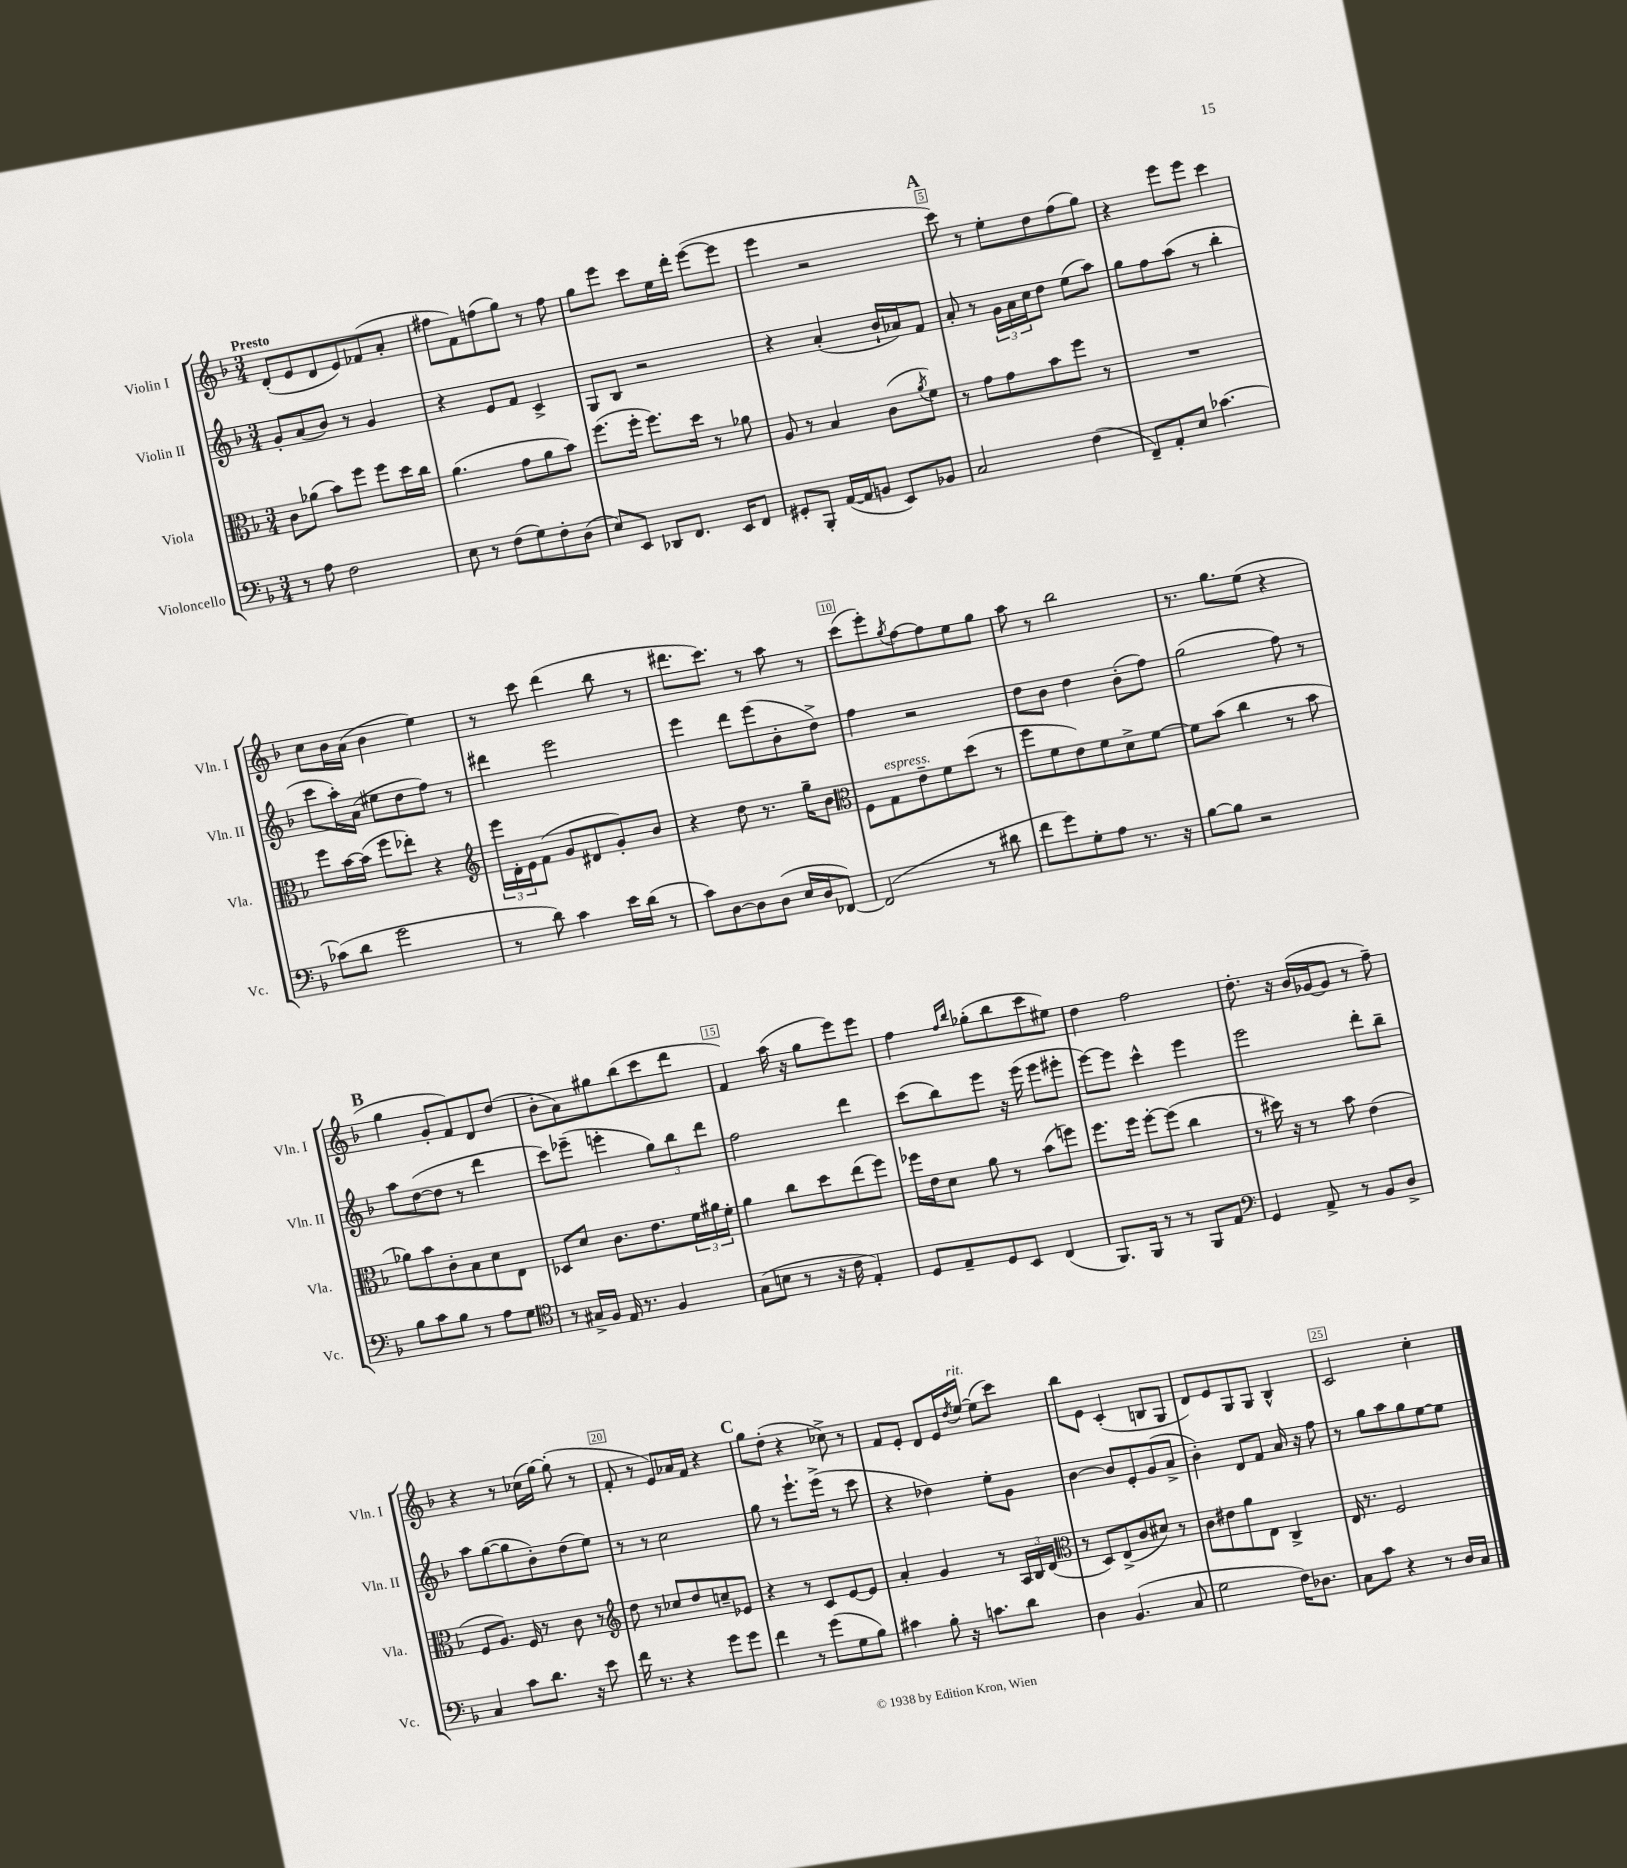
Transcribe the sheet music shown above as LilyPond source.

<<
\new StaffGroup <<
\new Staff = "s0" \with { instrumentName = "Violin I" shortInstrumentName = "Vln. I" } {
    \clef treble \key f \major \numericTimeSignature \time 3/4 \tempo "Presto"
    d'8-.( e'8 d'8 e'8) fes'8( a'8-. |
    fis''8 f'8) f''8( g''8) r8 f''8 |
    g''8 e'''8 c'''8 e''16 d'''16-. e'''8~( e'''8 |
    e'''4 r2 |
    \mark \markup { \bold "A" } c'''8) r8 e''8-. d''8 f''8( g''8) |
    r4 e'''8 e'''8 c'''4 |
    c''8 bes'16 a'16( bes'4 e''4) |
    r8 c'''8 d'''4( bes''8 r8 |
    dis'''8. c'''8.) r8 a''8 r8 |
    c'''8( e'''8-.) \acciaccatura { g''8 } f''8~ f''8 e''8 g''8 |
    a''8 r8 bes''2 |
    r8. g''8. e''8( r4 |
    \mark \markup { \bold "B" } g''4 g'8-. f'8) d'8 d''8( |
    bes'8-. a'8) gis''8 bes''8( c'''8 d'''8 |
    f'4) a''16( r16 g''8 e'''8) e'''8 |
    f''4 \grace { f''16 bes''16 } ges''8-.( bes''8 c'''8 eis''8) |
    d''4 f''2 |
    d''8.-. r16 bes'16( ges'16~ ges'8 r8 f''8--) |
    r4 r8 ces''16( g''16~) g''8-.( r8 |
    f'8-. r8 e'8) aes'16 f'16 r4 |
    \mark \markup { \bold "C" } g''8 d''8-.( r4 ces''8->) r8 |
    f'8 e'8-. d'8 e'16 \acciaccatura { d''8 } e''16~^\markup { \italic "rit." } e''8( c'''8) |
    bes''8 e'8 c'4-.( b8 g8 |
    d'8) e'8 g8 g8 bes4-^ |
    c'2 c''4-. \bar "|." |
}
\new Staff = "s1" \with { instrumentName = "Violin II" shortInstrumentName = "Vln. II" } {
    \clef treble \key f \major \numericTimeSignature \time 3/4
    g'8-. a'8( bes'8) r8 g'4 |
    r4 e'8 f'8 c'4-> |
    g8 bes8 r2 |
    r4 a'4-.( bes'16-! aes'16) f'8 |
    \mark \markup { \bold "A" } a'8-. r8 \tuplet 3/2 { g'16 a'16 c''16 } d''8 e''8( a''8) |
    g''8 f''8 a''8( r8 bes''4-. |
    c'''8 a''16-.) a'16( eis''8 d''8 f''8) r8 |
    dis'''4 e'''2 |
    e'''4 d'''8 e'''8( bes'8-. d''8->) |
    f''4 r2 |
    d''8 bes'8 d''4 bes'8-.( f''8) |
    g''2( f''8) r8 |
    \mark \markup { \bold "B" } a''8 d''8~( d''8 r8 d'''4 |
    c'''8) ees'''8--( e'''4-. \tuplet 3/2 { g''8) bes''8 d'''8 } |
    f''2 d'''4 |
    c'''8( bes''8) e'''8 r16 e'''16( e'''8 eis'''8-. |
    e'''8~) e'''8 c'''4-^ e'''4 |
    e'''2 d'''8-. bes''8-- |
    a''8 g''8~( g''8 bes'8-.) d''8( e''8) |
    r8 r8 c''2 |
    \mark \markup { \bold "C" } g''8 r8 e'''8.-! e'''16->( r8 c'''8 |
    r4 des''4) e''8-. g'8 |
    bes'4~ bes'8 e'8-. g'8( a'8-> |
    bes'4-.) d'8 f'8 a'16 r16 f''8 |
    r8 g''8 a''8 g''8 e''8~ e''8 \bar "|." |
}
\new Staff = "s2" \with { instrumentName = "Viola" shortInstrumentName = "Vla." } {
    \clef alto \key f \major \numericTimeSignature \time 3/4
    c'8 aes'8( bes'8) f''8 f''8 d''16 c''16 |
    a'4.( g'8 a'8 bes'8) |
    f''8.( f''16-. f''8.) d''16 r8 aes'8 |
    a8 r8 bes4 c'8( \acciaccatura { a'8 } f'8) |
    \mark \markup { \bold "A" } r8 g'8 g'8 bes'8 f''8 r8 |
    R2. |
    f''8 bes'16~ bes'16( f''8 ees''8-.) r4 |
    \clef treble \tuplet 3/2 { e'''16 d'16-. e'16 } f'8( g'8 dis'8 g'8-.) bes'8 |
    r4 d''8 r8. g''16-- bes'8 |
    \clef alto f8 g8^\markup { \italic "espress." } e'8-- f'8 d''8( r8 |
    f''8 f'8 e'8) f'8 d'8-> f'8~ |
    f'8 bes'8( c''4 r8 bes'8 |
    \mark \markup { \bold "B" } aes'8) bes'8 c'8-. bes8 d'8 e8 |
    des8 d'8 c'8. e'8. \tuplet 3/2 { f'16 ais'16 f'16-. } |
    a'4 c''8 d''8 e''8( f''8) |
    fes''16 e'16 d'8 a'8 r8 bes'8( f''8) |
    f''8. f''16 f''8~-. f''8( c''4 |
    r8 dis''16) r16 r8 bes'8 e'4( |
    f8 a8.) f16 r8 c'8 r8 |
    \clef treble d''8 r8 ces''8 d''8 c''8-- ees'8 |
    \mark \markup { \bold "C" } r4 r8 c'8 e'8~ e'8 |
    a'4-. g'4 r8 \tuplet 3/2 { a16 bes16 d'16( } |
    \clef alto r8 d8) e8->( c'8 dis'8) r8 |
    c'8 eis'8 a'8 e8 c4-> |
    e16 r8. f2 \bar "|." |
}
\new Staff = "s3" \with { instrumentName = "Violoncello" shortInstrumentName = "Vc." } {
    \clef bass \key f \major \numericTimeSignature \time 3/4
    r8 a8 f2 |
    e8 r8 f8( g8) f8-. d8( |
    e8) e,8 des,8 f,8. e,16 f,8 |
    gis,8-. bes,,8-. a,16~( a,16 b,8 e,8) bes,8 |
    \mark \markup { \bold "A" } c2 f4( |
    f,8--) a,8-. e8 ces'4.~ |
    ces'8( d'8 g'2 |
    r8 d'8) c'4 e'16 d'16( r8 |
    c'8) d8~ d8 d8( e16 d16 fes,8~) |
    fes,2( r8 dis'8 |
    f'8 g'8) g8-. a8 r8. r16 |
    bes8~ bes8 r2 |
    \mark \markup { \bold "B" } bes8 c'8 bes8 r8 a8 g8 |
    \clef tenor r8 gis16-> f16 e16 r8. f4 |
    g8( b8 r8 r16 c'16 e4-.) |
    d8 e8-- d8 bes,8 c4( |
    f,8.) f,16 r8 r8 f,8 e8 |
    \clef bass g,4 a,8-> r8 bes,8 d8-> |
    c4 c'8 d'8. r16 e'8 |
    f'16 r8. r4 g'8 g'8 |
    \mark \markup { \bold "C" } f'4 r8 g'8( g8 bes8) |
    cis'4 bes8-. r16 c'8. d'8 |
    d4 bes,4.( c8 |
    g2 f16) des8. |
    c8 c'8 r4 r8 d16 c16 \bar "|." |
}
>>
>>
\layout { \context { \Score \override BarNumber.break-visibility = ##(#f #t #t) barNumberVisibility = #(every-nth-bar-number-visible 5) \override BarNumber.stencil = #(make-stencil-boxer 0.1 0.3 ly:text-interface::print) } }
